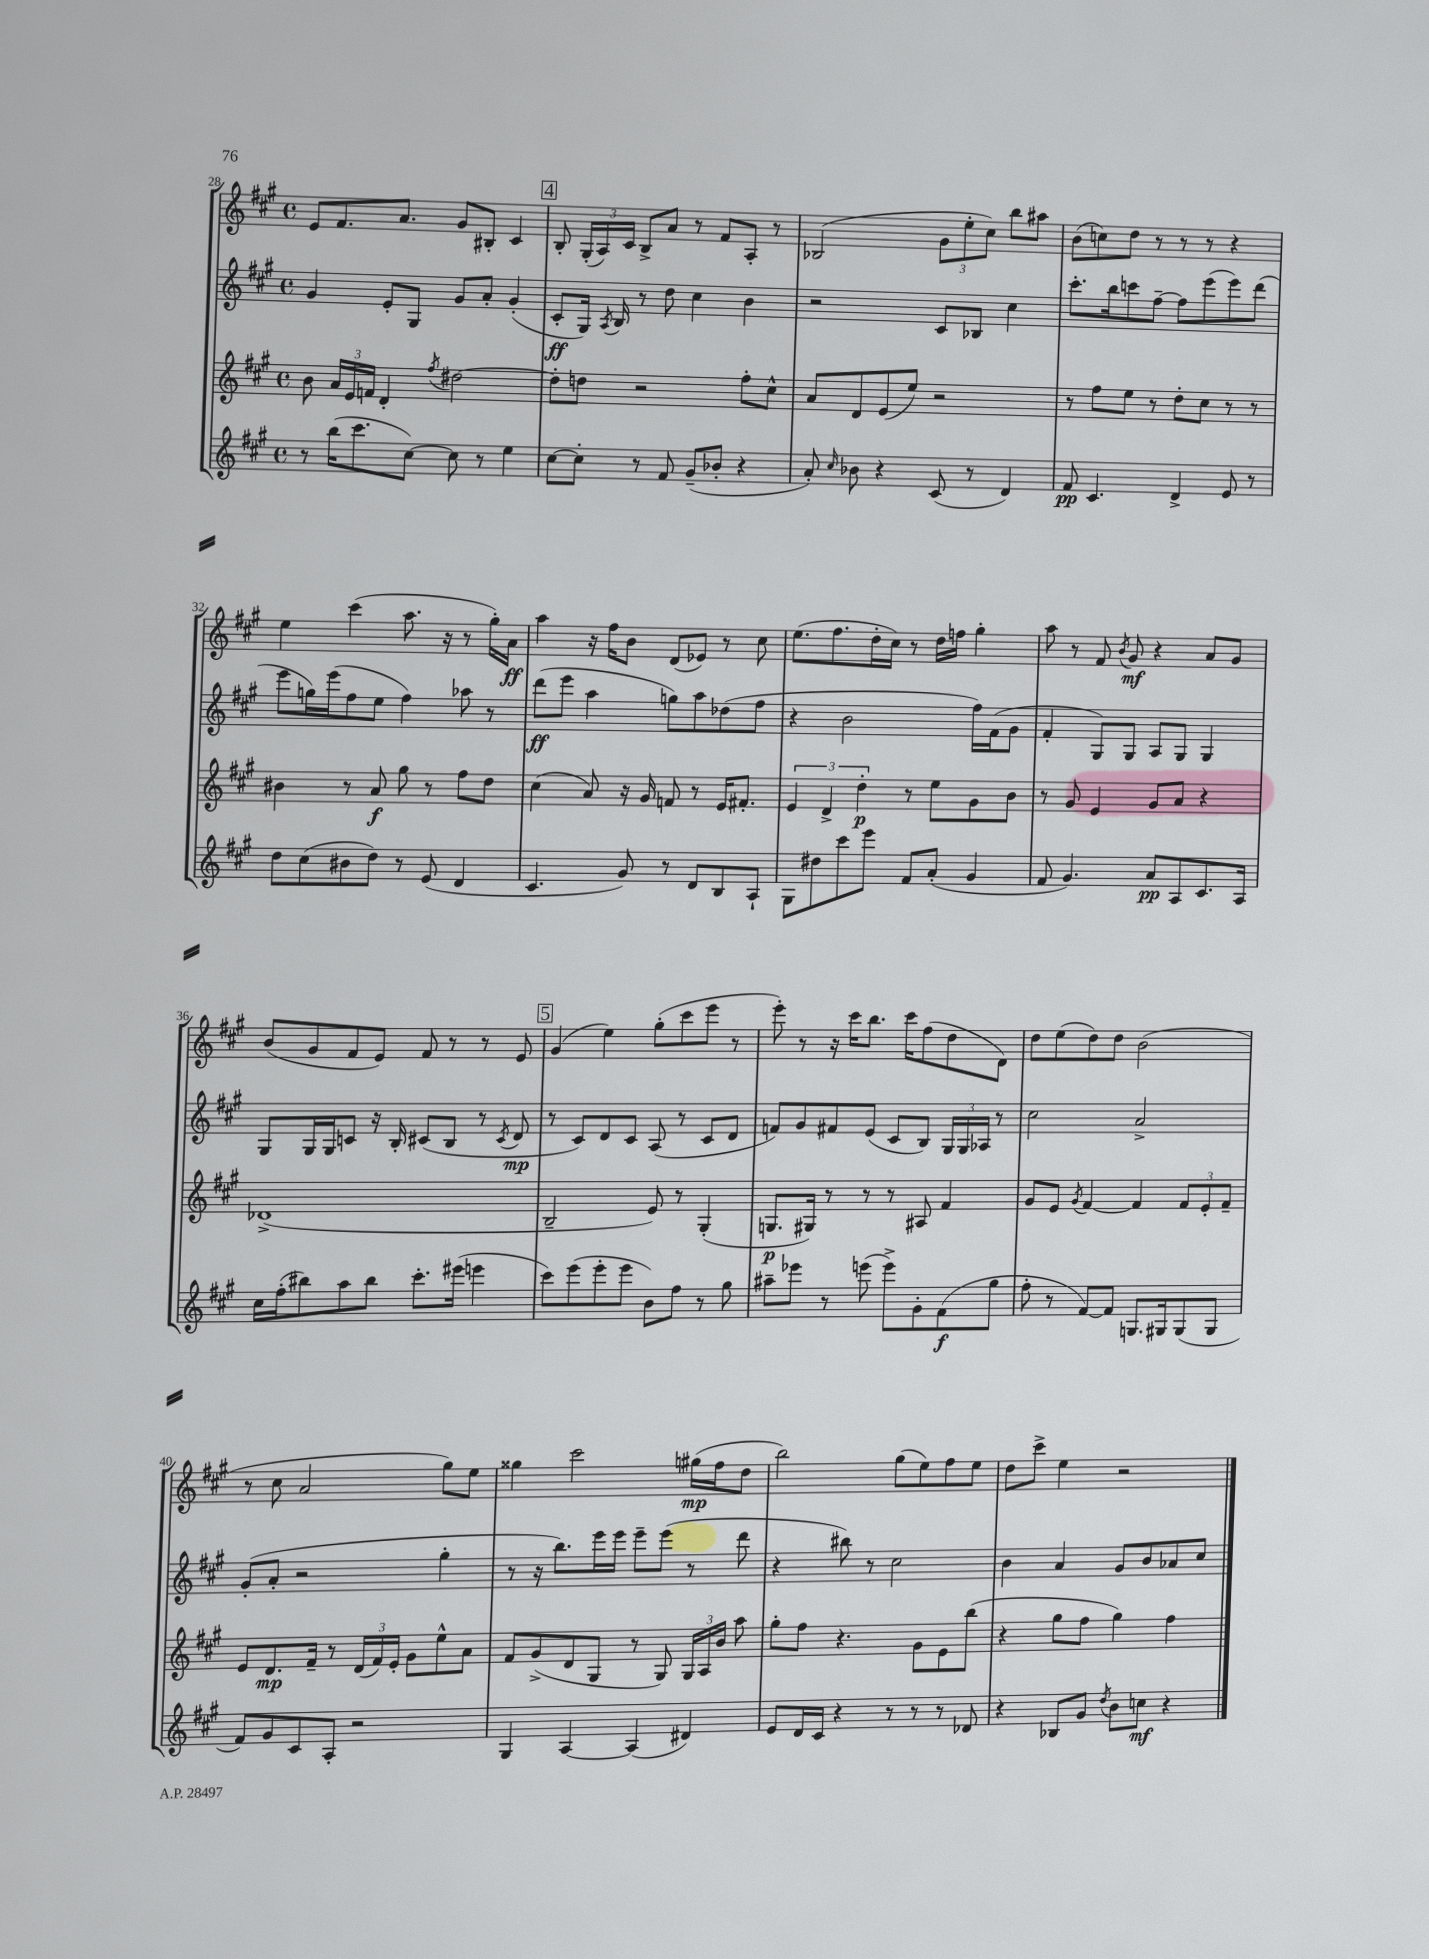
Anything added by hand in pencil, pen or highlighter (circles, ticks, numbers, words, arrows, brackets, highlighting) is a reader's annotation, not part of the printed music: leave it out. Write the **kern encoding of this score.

**kern	**dynam	**kern	**dynam	**kern	**dynam	**kern	**dynam
*part4	*part4	*part3	*part3	*part2	*part2	*part1	*part1
*staff4	*staff4	*staff3	*staff3	*staff2	*staff2	*staff1	*staff1
*clefG2	*	*clefG2	*	*clefG2	*	*clefG2	*
*k[f#c#g#]	*	*k[f#c#g#]	*	*k[f#c#g#]	*	*k[f#c#g#]	*
*M4/4	*	*M4/4	*	*M4/4	*	*M4/4	*
*met(c)	*	*met(c)	*	*met(c)	*	*met(c)	*
=28	=28	=28	=28	=28	=28	=28	=28
8r	.	8b\	.	4g#/	.	8e/L	.
(16bb\KL	.	24a/LL	.	.	.	8.f#/	.
.	.	24e/	.	.	.	.	.
8.ccc#\	.	.	.	.	.	.	.
.	.	24fn/JJ	.	.	.	.	.
.	.	4d'/	.	8e'/L	.	.	.
.	.	.	.	.	.	8.a/J	.
[8cc#\J)	.	.	.	8G#/J	.	.	.
.	.	8qff#/	.	.	.	.	.
8cc#\]	.	[2dd#X\	.	8g#/L	.	8g#/L	.
8r	.	.	.	8a'/J	.	8B#X'/J	.
4ee\	.	.	.	(4g#'/	.	4c#/	.
!!LO:REH:place=s1:t=4
=29	=29	=29	=29	=29	=29	=29	=29
[8cc#\L	.	8dd#'\L]	.	8c#'/L	ff	8B'/	.
8cc#'\J]	.	8ddn\J	.	16G#/Jk)	.	(24G#'/LL	.
.	.	.	.	.	.	24A/)	.
.	.	.	.	8qA/	.	.	.
.	.	.	.	16B/	.	.	.
.	.	.	.	.	.	24c#/JJ	.
8r	.	2r	.	8r	.	8B^/L	.
8f#/	.	.	.	8dd\	.	8a/J	.
(8g#~/L	.	.	.	4cc#\	.	8r	.
8b-X'/J	.	.	.	.	.	8f#/L	.
4r	.	8ff#'\L	.	4b\	.	8A'/J	.
.	.	8cc#^^\J	.	.	.	8r	.
=30	=30	=30	=30	=30	=30	=30	=30
8a'/)	.	8a/L	.	2r	.	(2B-X/	.
16qqcc#/	.	.	.	.	.	.	.
8b-X\	.	8d/	.	.	.	.	.
4r	.	(8e/	.	.	.	.	.
.	.	8ee/J)	.	.	.	.	.
(8c#/	.	2r	.	8c#/L	.	12g#\L	.
.	.	.	.	.	.	12ee'\	.
8r	.	.	.	8B-X/J	.	.	.
.	.	.	.	.	.	12cc#\J)	.
4d/)	.	.	.	4cc#\	.	8bb\L	.
.	.	.	.	.	.	8aa#X\J	.
=31	=31	=31	=31	=31	=31	=31	=31
8f#/	pp	8r	.	8.ccc#'\L	.	(8b\L	.
4.c#/	.	8ff#\L	.	.	.	8ccn\)	.
.	.	.	.	16bb\k	.	.	.
.	.	8ee\J	.	8cccn\	.	8dd\J	.
.	.	8r	.	[8ff#~\J	.	8r	.
4d^/	.	8dd'\L	.	8ff#\L]	.	8r	.
.	.	8cc#\J	.	(8eee\	.	8r	.
8e/	.	8r	.	8eee\)	.	4r	.
8r	.	8r	.	(8ddd\J	.	.	.
!!LO:LB:g=z
=32	=32	=32	=32	=32	=32	=32	=32
8dd\L	.	4b#X\	.	8eee\L	.	4ee\	.
(8cc#\	.	.	.	16ggn\L)	.	.	.
.	.	.	.	(16eee\J	.	.	.
8b#X\	.	8r	.	8ff#\	.	(4ccc#\	.
8dd\J)	.	8a/	f	8ee\J	.	.	.
8r	.	8gg#\	.	4ff#\)	.	8.aa\	.
(8e/	.	8r	.	.	.	.	.
.	.	.	.	.	.	16r	.
4d/	.	8ff#\L	.	8aa-X\	.	8r	.
.	.	8dd\J	.	8r	.	16gg#'\LL)	.
.	.	.	.	.	.	16a\JJ	ff
=33	=33	=33	=33	=33	=33	=33	=33
4.c#/	.	(4cc#\	.	(8ddd\L	ff	4aa\	.
.	.	.	.	8eee\J	.	.	.
.	.	8a/)	.	4aa\	.	16r	.
.	.	.	.	.	.	16ff#\KL	.
8g#/)	.	16r	.	.	.	8b\J	.
.	.	16g#/	.	.	.	.	.
8r	.	8fn/	.	8ggn\L)	.	(8d/L	.
8d/L	.	8r	.	8aa\	.	8e-X/J)	.
8B/	.	16e/KL	.	(8dd-X\	.	8r	.
.	.	8.f#X'/J	.	.	.	.	.
8A`/J	.	.	.	8ff#\J	.	8cc#\	.
=34	=34	=34	=34	=34	=34	=34	=34
8G#\L	.	6e/	.	4r	.	(8.ee\L	.
8dd#X\	.	.	.	.	.	.	.
.	.	6d^/	.	.	.	.	.
.	.	.	.	.	.	8.ff#\	.
8ccc#\	.	.	.	2b\	.	.	.
.	.	6dd'\	p	.	.	.	.
8eee\J	.	.	.	.	.	16dd'\L	.
.	.	.	.	.	.	16cc#\JJ)	.
8f#/L	.	8r	.	.	.	8r	.
(8a'/J	.	8ee\L	.	.	.	16dd\LL	.
.	.	.	.	.	.	16ffn\JJ	.
4g#/	.	8g#\	.	16ff#\LL)	.	4gg#'\	.
.	.	.	.	(16f#\J	.	.	.
.	.	8b\J	.	8g#\J	.	.	.
=35	=35	=35	=35	=35	=35	=35	=35
8f#/	.	8r	.	4f#'/	.	8aa\	.
4.g#/)	.	8g#/	.	.	.	8r	.
.	.	4e/	.	8G#/L)	.	8f#/	.
.	.	.	.	.	.	8qb/	.
.	.	.	.	8G#/J	.	8g#/	mf
8a/L	pp	8g#/L	.	8A/L	.	4r	.
8A/	.	8a/J	.	8G#/J	.	.	.
8.c#/	.	4r	.	4G#/	.	8a/L	.
.	.	.	.	.	.	8g#/J	.
16A/Jk	.	.	.	.	.	.	.
!!LO:LB:g=z
=36	=36	=36	=36	=36	=36	=36	=36
16cc#\LL	.	(1d-X^	.	8G#/L	.	(8b/L	.
(16ff#'\J	.	.	.	.	.	.	.
8bb#X\)	.	.	.	16G#/L	.	8g#/	.
.	.	.	.	16G#/J	.	.	.
8aa\	.	.	.	8cn/J	.	8f#/	.
8bb#\J	.	.	.	16r	.	8e/J)	.
.	.	.	.	16B'/	.	.	.
8.ccc#'\L	.	.	.	(8c#X/L	.	8f#/	.
.	.	.	.	8B/J	.	8r	.
(16eee#X\Jk	.	.	.	.	.	.	.
4eeen\	.	.	.	8r	.	8r	.
.	.	.	.	8qc#/	.	.	.
.	.	.	.	8d/	mp	8e/	.
!!LO:REH:place=s1:t=5
=37	=37	=37	=37	=37	=37	=37	=37
8ccc#\L)	.	2B~/	.	8r	.	(4g#/	.
(8eee\	.	.	.	8c#/L)	.	.	.
8eee'\	.	.	.	8d/	.	4ee\)	.
8eee\J	.	.	.	8c#/J	.	.	.
8b\L)	.	8e/)	.	(8A/	.	(8gg#'\L	.
8ff#\J	.	8r	.	8r	.	8ccc#\	.
8r	.	(4G#'/	.	8c#/L	.	8eee\J	.
8gg#\	.	.	.	8d/J	.	8r	.
=38	=38	=38	=38	=38	=38	=38	=38
8aa#X~\L	.	8.Gn/L	p	8fn/L)	.	8eee'\)	.
8eee-X\J	.	.	.	8g#/	.	8r	.
.	.	16G#X/Jk)	.	.	.	.	.
8r	.	8r	.	8f#X/	.	16r	.
.	.	.	.	.	.	16ccc#\KL	.
(8eeen\	.	8r	.	(8e/J	.	8.bb\J	.
8eee^\L)	.	8r	.	8c#/L	.	.	.
.	.	.	.	.	.	16ccc#\KL	.
8g#'\	.	8A#X/	.	8B/J)	.	(8ff#\	.
(8f#\	f	4f#/	.	24G#/LL	.	8dd\	.
.	.	.	.	24G#/	.	.	.
.	.	.	.	24A-X/JJ	.	.	.
8gg#\J	.	.	.	8r	.	8d\J)	.
=39	=39	=39	=39	=39	=39	=39	=39
8ff#'\	.	8g#/L	.	2cc#\	.	8dd\L	.
8r	.	8e/J	.	.	.	(8ee\	.
.	.	8qg#/	.	.	.	.	.
[8f#/L)	.	[4f#/	.	.	.	8dd\)	.
8f#/J]	.	.	.	.	.	8dd\J	.
8.Gn/L	.	4f#/]	.	2a^/	.	(2b\	.
16G#X/k	.	.	.	.	.	.	.
(8G#/	.	12f#/L	.	.	.	.	.
.	.	12e'/	.	.	.	.	.
8G#/J	.	.	.	.	.	.	.
.	.	12f#~/J	.	.	.	.	.
!!LO:LB:g=z
=40	=40	=40	=40	=40	=40	=40	=40
8f#/L)	.	8e/L	.	(8g#'/L	.	8r	.
8g#/	.	8.d/	mp	8a'/J	.	8cc#\	.
8c#/	.	.	.	2r	.	2a/	.
.	.	16f#~/Jk	.	.	.	.	.
8A'/J	.	8r	.	.	.	.	.
2r	.	(24d/LL	.	.	.	.	.
.	.	24f#/)	.	.	.	.	.
.	.	24e'/JJ	.	.	.	.	.
.	.	8g#\L	.	.	.	.	.
.	.	8ee^^\	.	4gg#'\	.	8gg#\L)	.
.	.	8a\J	.	.	.	8ee\J	.
=41	=41	=41	=41	=41	=41	=41	=41
4G#/	.	8f#/L	.	8r	.	4gg##X\	.
.	.	(8g#^/	.	16r	.	.	.
.	.	.	.	8.bb\L)	.	.	.
[4A/	.	8d/	.	.	.	2ccc#\	.
.	.	8G#/J	.	16eee\L	.	.	.
.	.	.	.	16eee\JJ	.	.	.
(4A/]	.	8r	.	8eee~\L	.	.	.
.	.	8G#/)	.	(8eee\J	.	.	.
4d#X/)	.	24G#/LL	.	8r	.	(16gg#X\LL	mp
.	.	24A/	.	.	.	.	.
.	.	.	.	.	.	16ff#\J	.
.	.	24b/JJ	.	.	.	.	.
.	.	8aa\	.	8ddd\	.	8dd\J	.
=42	=42	=42	=42	=42	=42	=42	=42
8e/L	.	8gg#'\L	.	4r	.	2bb\)	.
16d/L	.	8ff#\J	.	.	.	.	.
16c#/JJ	.	.	.	.	.	.	.
4r	.	4.r	.	8bb#X\)	.	.	.
.	.	.	.	8r	.	.	.
8r	.	.	.	2cc#\	.	(8gg#\L	.
8r	.	8g#\L	.	.	.	8ee\)	.
8r	.	8e\	.	.	.	8ff#\	.
8d-X/	.	(8bb\J	.	.	.	8ee\J	.
=43	=43	=43	=43	=43	=43	=43	=43
4r	.	4r	.	4b\	.	8dd\L	.
.	.	.	.	.	.	8ccc#^\J	.
8B-X/L	.	8gg#\L	.	4a/	.	4ee\	.
8g#/J	.	8ff#\J	.	.	.	.	.
8qdd/	.	.	.	.	.	.	.
8b\L	.	4gg#\)	.	8g#/L	.	2r	.
8ccn\J	mf	.	.	8b/	.	.	.
4r	.	4ff#\	.	8a-X/	.	.	.
.	.	.	.	8cc#/J	.	.	.
==	==	==	==	==	==	==	==
*-	*-	*-	*-	*-	*-	*-	*-
